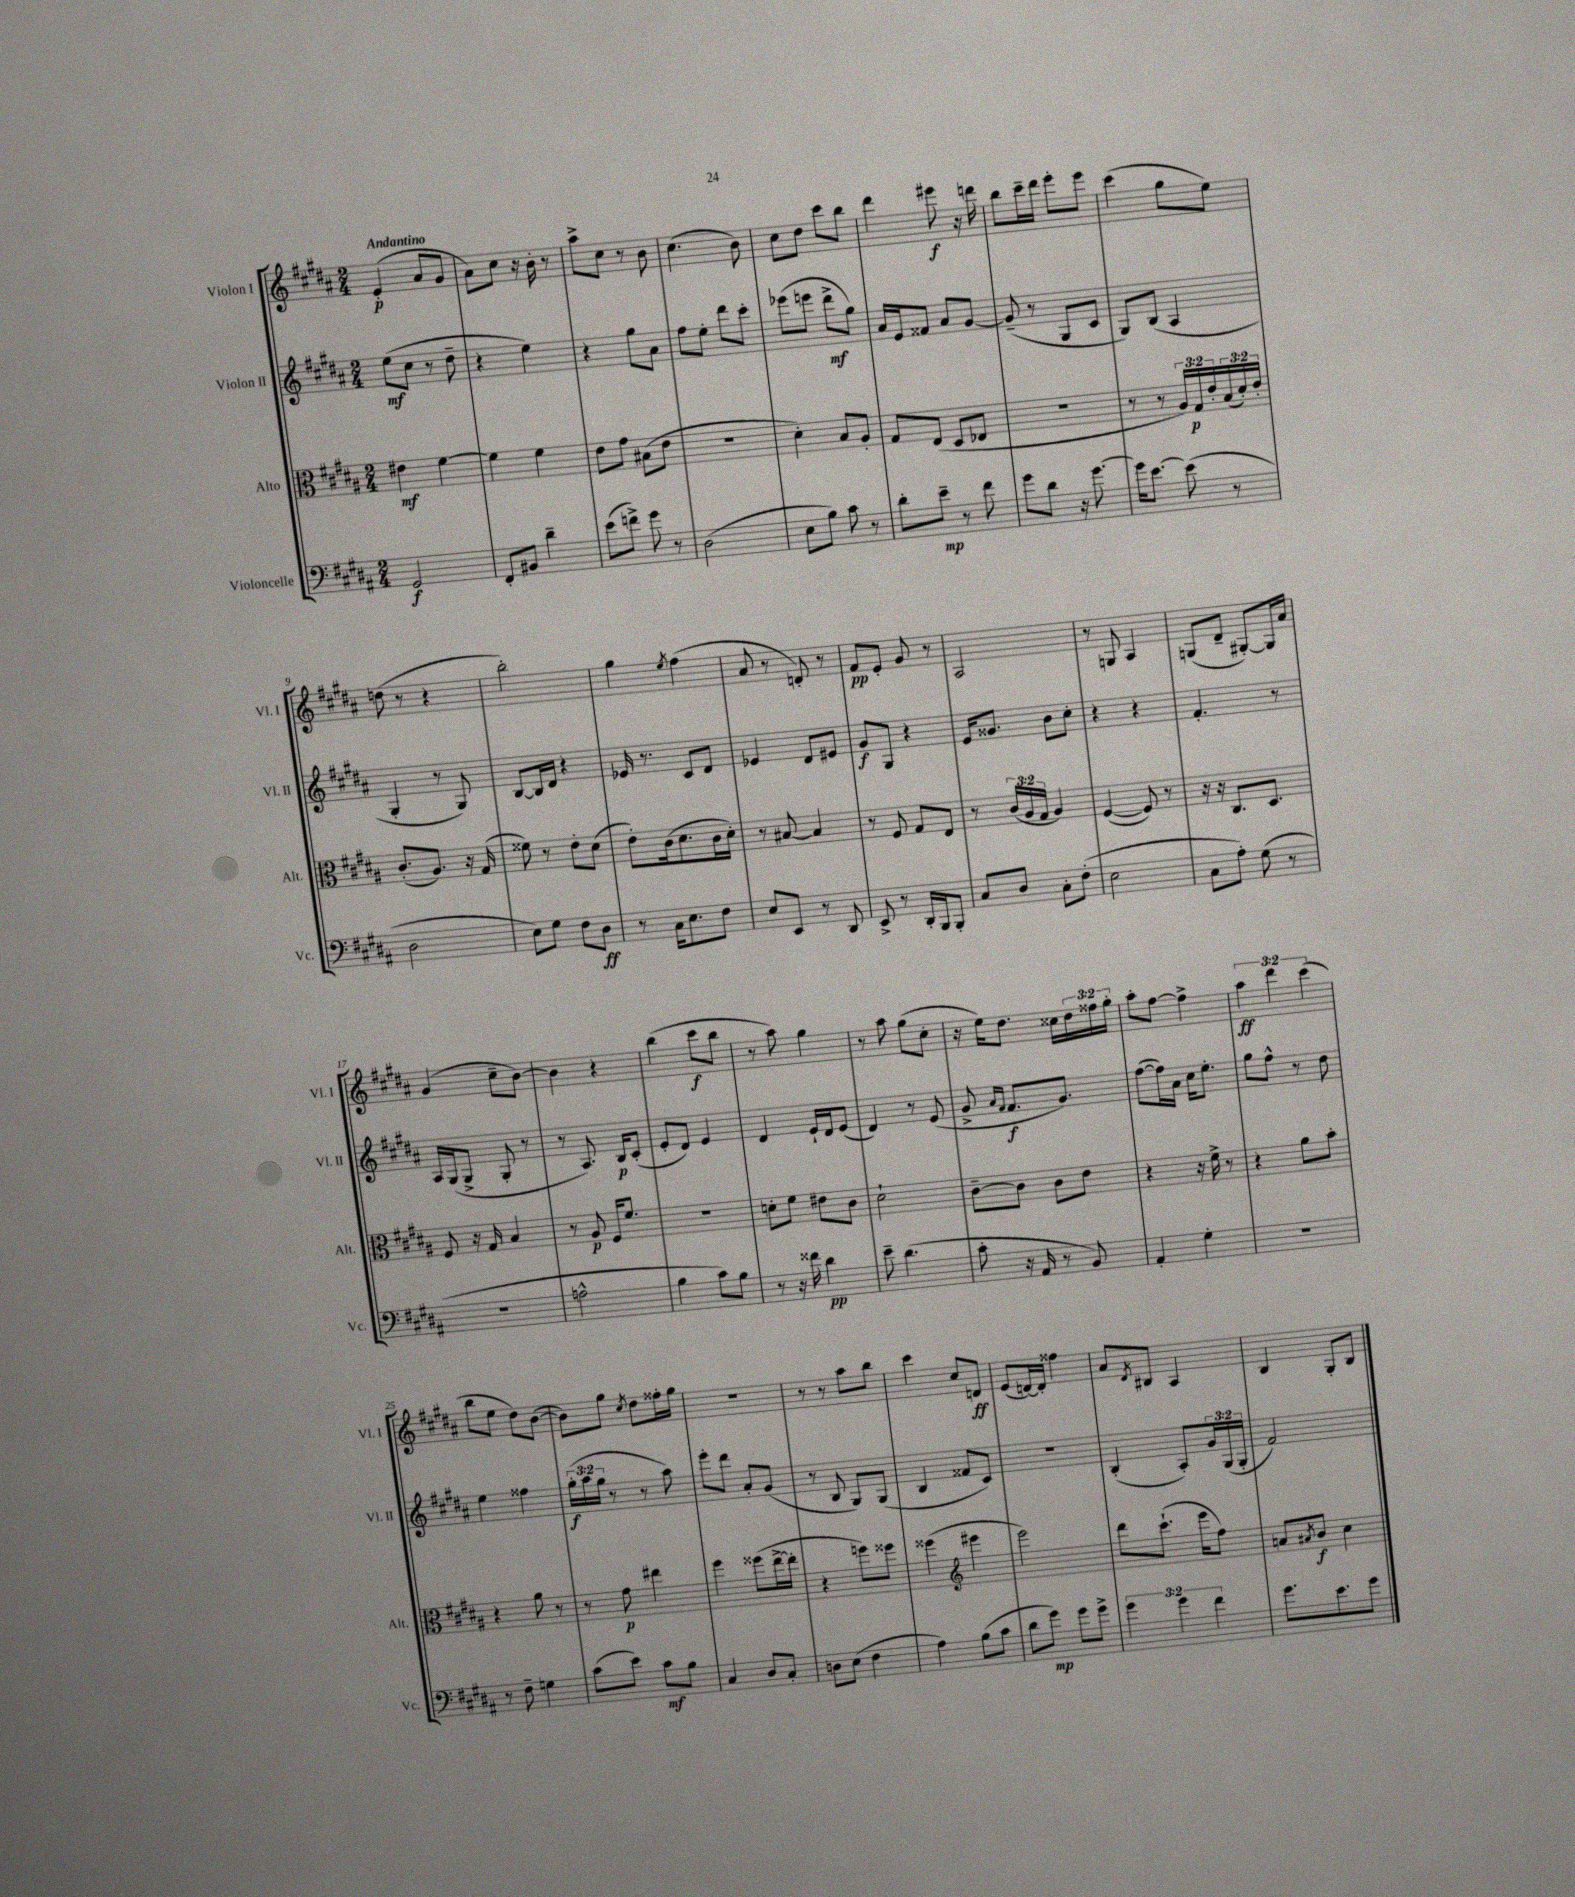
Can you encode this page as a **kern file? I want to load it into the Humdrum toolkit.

**kern	**dynam	**kern	**dynam	**kern	**dynam	**kern	**dynam
*part4	*part4	*part3	*part3	*part2	*part2	*part1	*part1
*staff4	*staff4	*staff3	*staff3	*staff2	*staff2	*staff1	*staff1
*I"Violoncelle	*	*I"Alto	*	*I"Violon II	*	*I"Violon I	*
*I'Vc.	*	*I'Alt.	*	*I'Vl. II	*	*I'Vl. I	*
*clefF4	*	*clefC3	*	*clefG2	*	*clefG2	*
*k[f#c#g#d#a#]	*	*k[f#c#g#d#a#]	*	*k[f#c#g#d#a#]	*	*k[f#c#g#d#a#]	*
*M2/4	*	*M2/4	*	*M2/4	*	*M2/4	*
=1	=1	=1	=1	=1	=1	=1	=1
!	!	!	!	!	!	!LO:TX:a:B:t=Andantino	!
2GG#/	f	4e#X\	mf	(8ee\L	mf	(4e'/	p
.	.	.	.	8cc#\J	.	.	.
.	.	[4f#\	.	8r	.	8a#/L	.
.	.	.	.	8dd#~\	.	8g#/J	.
=2	=2	=2	=2	=2	=2	=2	=2
8FF#'/L	.	4f#\]	.	4r	.	8a#\L)	.
8BB#X/J	.	.	.	.	.	8cc#\J	.
4d#~\	.	4f#\	.	4ee\)	.	16r	.
.	.	.	.	.	.	16b'\	.
.	.	.	.	.	.	8r	.
=3	=3	=3	=3	=3	=3	=3	=3
(8e\L	.	8e\L	.	4r	.	8aa#^\L	.
8fn^\J)	.	8g#\J	.	.	.	8cc#\J	.
8g#\	.	(8B#X\L	.	8gg#\L	.	8r	.
8r	.	8e\J	.	8a#\J	.	8b\	.
=4	=4	=4	=4	=4	=4	=4	=4
(2D#\	.	2r	.	8ff#\L	.	(4.cc#\	.
.	.	.	.	8ee'\J	.	.	.
.	.	.	.	8ddd#\L	.	.	.
.	.	.	.	8ccc#'\J	.	8b\)	.
=5	=5	=5	=5	=5	=5	=5	=5
8E\L	.	4d#'\)	.	(8eee-X\L	.	8cc#\L	.
8B\J)	.	.	.	8eeen\J	.	8dd#\J	.
8c#\	.	8B/L	.	8ddd#^\L	mf	8ccc#\L	.
8r	.	8A#'/J	.	8gg#\J)	.	8bb\J	.
=6	=6	=6	=6	=6	=6	=6	=6
8d#'\L	.	8G#/L	.	16a#/LL	.	4ddd#\	.
.	.	.	.	16e/J	.	.	.
8e~\J	mp	(8E/J	.	8f##X/J	.	.	.
8r	.	8D#/L	.	8a#/L	.	8eee#X\	f
8f#\	.	8E-X/J	.	[8g#/J	.	16r	.
.	.	.	.	.	.	16dddn\	.
=7	=7	=7	=7	=7	=7	=7	=7
8g#\L	.	2r	.	(8g#~/]	.	8bb\L	.
8d#\J	.	.	.	8r	.	16ccc#~\L	.
.	.	.	.	.	.	16ddd#\JJ	.
16r	.	.	.	8G#/L	.	8eee'\L	.
[8.g#\	.	.	.	.	.	.	.
.	.	.	.	8c#/J	.	8eee\J	.
=8	=8	=8	=8	=8	=8	=8	=8
16g#\KL]	.	8r	.	8G#/L)	.	(4ccc#\	.
[8.e\J	.	.	.	.	.	.	.
.	.	8r	.	(8B/J	.	.	.
(8e\]	.	24A#/LL)	.	4A#/	.	8gg#\L	.
.	.	24G#/	p	.	.	.	.
.	.	24e'/	.	.	.	.	.
8r	.	(24B/	.	.	.	8ee\J)	.
.	.	24d#'/)	.	.	.	.	.
.	.	24e'/JJ	.	.	.	.	.
!!LO:LB:g=z
=9	=9	=9	=9	=9	=9	=9	=9
2D#\	.	(8.c#'/L	.	4G#'/	.	(8ddn\	.
.	.	.	.	.	.	8r	.
.	.	8.A#/J)	.	.	.	.	.
.	.	.	.	8r	.	4r	.
.	.	16r	.	8G#/)	.	.	.
.	.	(16G#/	.	.	.	.	.
=10	=10	=10	=10	=10	=10	=10	=10
8E\L)	.	8f##X\)	.	[8B/L	.	2bb'\)	.
8G#\J	.	8r	.	16B/L]	.	.	.
.	.	.	.	16d#/JJ	.	.	.
8F#\L	.	8e'\L	.	4r	.	.	.
8D#\J	ff	(8d#\J	.	.	.	.	.
=11	=11	=11	=11	=11	=11	=11	=11
8r	.	8e'\L)	.	16e-X/	.	4gg#\	.
.	.	.	.	8.r	.	.	.
16C#\KL	.	(16c#\k	.	.	.	.	.
8.E\	.	8.d#\	.	.	.	.	.
.	.	.	.	.	.	8qee/	.
.	.	.	.	8c#/L	.	(4ff#\	.
8F#\J	.	16c#\L	.	8d#/J	.	.	.
.	.	16d#'\JJ)	.	.	.	.	.
=12	=12	=12	=12	=12	=12	=12	=12
8E/L	.	8r	.	4e-X/	.	8a#/	.
8EE/J	.	[8B#X/	.	.	.	8r	.
8r	.	4B#/]	.	8d#/L	.	8dn'/)	.
8DD#/	.	.	.	8e#X/J	.	8r	.
=13	=13	=13	=13	=13	=13	=13	=13
8EE^/	.	8r	.	8g#/L	f	8f#/L	pp
8r	.	8F#/	.	8G#/J	.	8e'/J	.
16DD#'/LL	.	8G#/L	.	4r	.	8g#/	.
16BBB/J	.	.	.	.	.	.	.
8BBB'/J	.	8E/J	.	.	.	8r	.
=14	=14	=14	=14	=14	=14	=14	=14
8C#/L	.	8r	.	16e/KL	.	2A#/	.
.	.	.	.	8.g##X/J	.	.	.
8D#/J	.	(24c#/LL	.	.	.	.	.
.	.	24A#/	.	.	.	.	.
.	.	24G#/JJ	.	.	.	.	.
8C#'\L	.	4A#/)	.	8b\L	.	.	.
(8F#'\J	.	.	.	8cc#'\J	.	.	.
=15	=15	=15	=15	=15	=15	=15	=15
2E\	.	([4F#/	.	4r	.	8r	.
.	.	.	.	.	.	8Gn/	.
.	.	8F#/])	.	4r	.	4A#/	.
.	.	8r	.	.	.	.	.
=16	=16	=16	=16	=16	=16	=16	=16
8C#\L	.	16r	.	4.f#'/	.	(8Gn/L	.
.	.	16r	.	.	.	.	.
8A#'\J)	.	8.C#/L	.	.	.	8d#~/J	.
(8G#\	.	.	.	.	.	[8G#X'/L)	.
.	.	8.D#/J	.	.	.	.	.
8r	.	.	.	8r	.	16G#/L]	.
.	.	.	.	.	.	16a#/JJ	.
!!LO:LB:g=z
=17	=17	=17	=17	=17	=17	=17	=17
2r	.	8F#/	.	16A#/LL	.	(4g#/	.
.	.	.	.	(16G#/J	.	.	.
.	.	16r	.	8G#^/J	.	.	.
.	.	16G#/	.	.	.	.	.
.	.	4B/	.	8G#'/	.	8cc#~\L	.
.	.	.	.	8r	.	[8b\J)	.
=18	=18	=18	=18	=18	=18	=18	=18
2An^^\	.	8r	.	8r	.	4b\]	.
.	.	8A#/	p	8.A#/)	.	.	.
.	.	16F#/KL	.	.	.	4r	.
.	.	8.f#/J	.	16B/KL	p	.	.
.	.	.	.	(8c#'/J	.	.	.
=19	=19	=19	=19	=19	=19	=19	=19
4B\	.	2r	.	8e'/L	.	(4bb\	.
.	.	.	.	8d#/J)	.	.	.
8c#\L)	.	.	.	4e/	.	8ccc#\L	f
8B\J	.	.	.	.	.	8bb\J	.
=20	=20	=20	=20	=20	=20	=20	=20
8r	.	8dn'\L	.	4d#/	.	8r	.
16r	.	8f#\J	.	.	.	8aa#\)	.
16f##X\	.	.	.	.	.	.	.
4d#\	pp	8e#X\L	.	16e`/LL	.	4gg#\	.
.	.	.	.	16d#/J	.	.	.
.	.	8c#\J	.	(8e/J	.	.	.
=21	=21	=21	=21	=21	=21	=21	=21
8e~\	.	2d#`\	.	4d#/)	.	8r	.
(4.d#\	.	.	.	.	.	8aa#\	.
.	.	.	.	8r	.	(8gg#\L	.
.	.	.	.	(8e/	.	8cc#'\J	.
=22	=22	=22	=22	=22	=22	=22	=22
8c#'\	.	[8c#~\L	.	8g#^/	.	16r	.
.	.	.	.	.	.	16ee\KL)	.
.	.	.	.	16qqa#/LL	.	.	.
.	.	.	.	16qqf#/JJ	.	.	.
16r	.	8c#\J]	.	8.f#/L	f	8.dd#\J	.
16AA#/	.	.	.	.	.	.	.
8r	.	8c#\L	.	.	.	.	.
.	.	.	.	8.g#/J)	.	16cc##X\LL	.
8BB/)	.	8e\J	.	.	.	24dd#\	.
.	.	.	.	.	.	24ff##X\	.
.	.	.	.	.	.	24gg#'\JJ	.
=23	=23	=23	=23	=23	=23	=23	=23
4AA#'/	.	4r	.	([8ff#\L	.	8aa#'\L	.
.	.	.	.	16ff#\L])	.	[8ff#\J	.
.	.	.	.	16a#\JJ	.	.	.
4G#'\	.	16r	.	16cc#\KL	.	4ff#^\]	.
.	.	16f#^\	.	8.ee'\J	.	.	.
.	.	8r	.	.	.	.	.
=24	=24	=24	=24	=24	=24	=24	=24
2r	.	4r	.	8gg#\L	.	6aa#\	ff
.	.	.	.	8ff#^^\J	.	.	.
.	.	.	.	.	.	6ddd#\	.
.	.	8a#\L	.	8r	.	.	.
.	.	.	.	.	.	(6ccc#\	.
.	.	8b'\J	.	8dd#\	.	.	.
!!LO:LB:g=z
=25	=25	=25	=25	=25	=25	=25	=25
8r	.	4r	.	4ee\	.	8bb\L	.
8F#~\	.	.	.	.	.	8ee\J	.
4Gn\	.	8a#\	.	4ff##X\	.	8dd#\L)	.
.	.	8r	.	.	.	([8b\J	.
=26	=26	=26	=26	=26	=26	=26	=26
(8c#\L	.	8r	.	(24gg#'\LL	f	8b\L])	.
.	.	.	.	24aa#\	.	.	.
.	.	.	.	24gg#\JJ	.	.	.
8e\J)	.	8g#\	p	8r	.	8gg#\J	.
.	.	.	.	.	.	8qcc#/	.
8c#\L	mf	4ee#X\	.	8r	.	8dd#\L	.
8B\J	.	.	.	8aa#\)	.	16ff##X'\L	.
.	.	.	.	.	.	16gg#\JJ	.
=27	=27	=27	=27	=27	=27	=27	=27
4C#/	.	4ff#\	.	8eee'\L	.	2r	.
.	.	.	.	8ddd#\J	.	.	.
8D#/L	.	(8ff##X\L	.	8a#'/L	.	.	.
8C#'/J	.	[16ee^\L	.	(8g#/J	.	.	.
.	.	16ee'\JJ]	.	.	.	.	.
=28	=28	=28	=28	=28	=28	=28	=28
8Dn\L	.	4r	.	8r	.	8r	.
(8E\J	.	.	.	8B/	.	8r	.
4F#\	.	8ffn\L)	.	8G#/L)	.	8aa#\L	.
.	.	8ff##X\J	.	(8G#/J	.	8bb\J	.
=29	=29	=29	=29	=29	=29	=29	=29
4A#\)	.	(4ff##X\	.	4B/	.	4ccc#\	.
*	*	*clefG2	*	*	*	*	*
(8B\L	.	4eee#X\	.	8f##X/L	.	8cc#/L	.
8c#\J	.	.	.	8c#/J)	.	8dn/J	ff
=30	=30	=30	=30	=30	=30	=30	=30
8d#\L	.	2eee\)	.	2r	.	(8e/L	.
8g#\J)	mp	.	.	.	.	[16dn/L)	.
.	.	.	.	.	.	16d'/JJ]	.
8g#\L	.	.	.	.	.	4ff##X\	.
8g#^\J	.	.	.	.	.	.	.
=31	=31	=31	=31	=31	=31	=31	=31
6g#\	.	8ddd#\L	.	(4B'/	.	8a#/L	.
.	.	.	.	.	.	8qd#/	.
.	.	(8.ccc#`\J	.	.	.	8B#X/J	.
6g#\	.	.	.	.	.	.	.
.	.	.	.	8A#'/L)	.	4A#/	.
.	.	16eee\KL	.	.	.	.	.
6f#\	.	.	.	.	.	.	.
.	.	8ff#\J)	.	24g#/L	.	.	.
.	.	.	.	(24G#/	.	.	.
.	.	.	.	24G#'/JJ	.	.	.
=32	=32	=32	=32	=32	=32	=32	=32
8.g#\L	.	8an/L	.	2f#/)	.	4B/	.
.	.	8qa#X/	.	.	.	.	.
.	.	8b/J	f	.	.	.	.
8.e\	.	.	.	.	.	.	.
.	.	4cc#\	.	.	.	8G#'/L	.
8g#\J	.	.	.	.	.	8B/J	.
==	==	==	==	==	==	==	==
*-	*-	*-	*-	*-	*-	*-	*-
